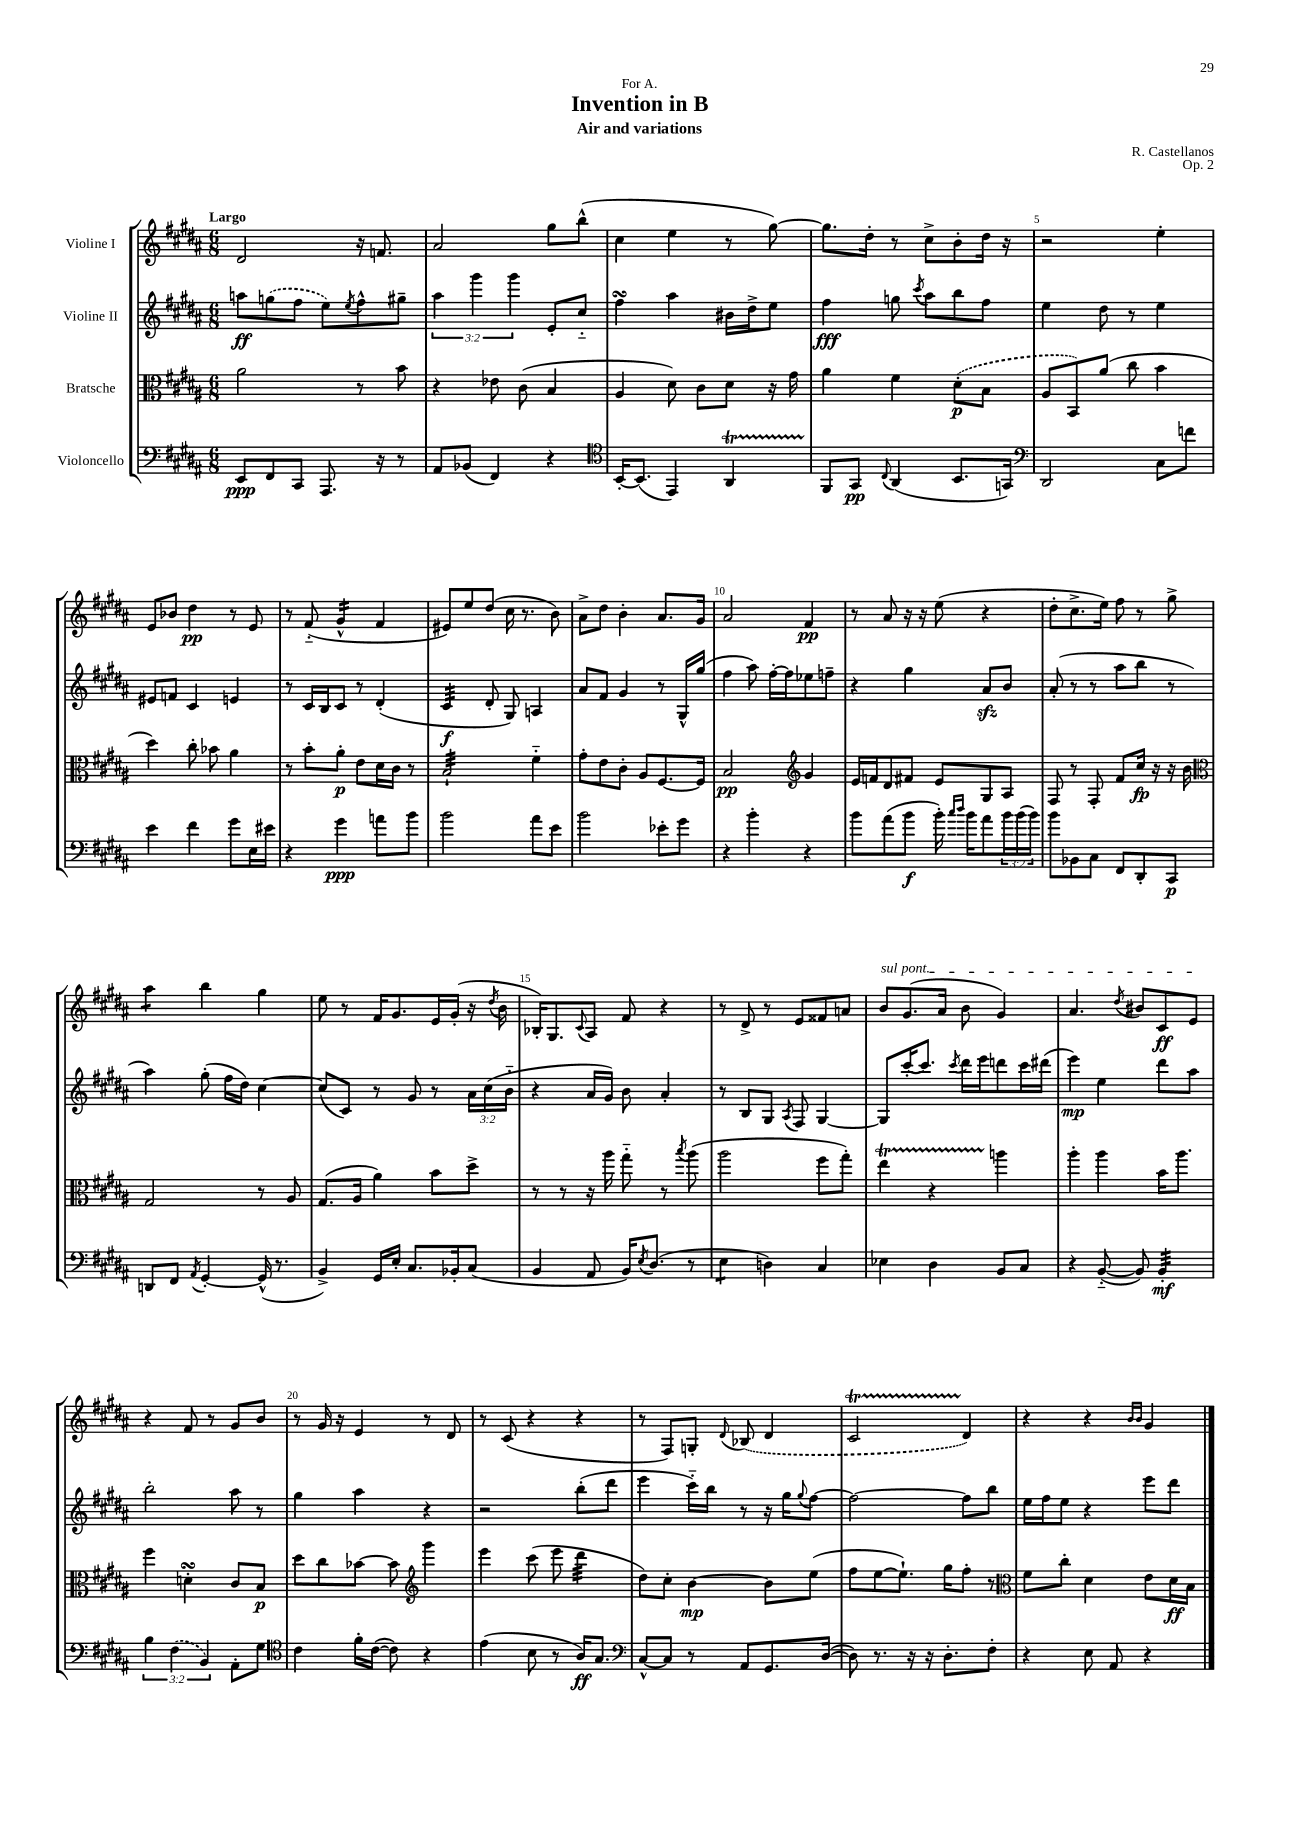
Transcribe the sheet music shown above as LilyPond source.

\header { title = "Invention in B" composer = "R. Castellanos" subtitle = "Air and variations" dedication = "For A." opus = "Op. 2" }
<<
\new StaffGroup <<
\new Staff = "s0" \with { instrumentName = "Violine I" } {
    \clef treble \key b \major \numericTimeSignature \time 6/8 \tempo "Largo"
    dis'2 r16 f'8. |
    ais'2 gis''8 b''8-^( |
    cis''4 e''4 r8 gis''8~) |
    gis''8. dis''16-. r8 cis''8-> b'8-. dis''16 r16 |
    r2 e''4-. |
    e'8 bes'8 dis''4\pp r8 e'8 |
    r8 fis'8-_( gis'4:16-^ fis'4 |
    eis'8) e''8 dis''8( cis''16 r8. b'8) |
    ais'8-> dis''8 b'4-. ais'8. gis'16 |
    ais'2 fis'4\pp |
    r8 ais'8 r16 r16 e''8( r4 |
    dis''8-. cis''8.-> e''16) fis''8 r8 gis''8-> |
    ais''4:8 b''4 gis''4 |
    e''8 r8 fis'16 gis'8. e'16 gis'16-.( r16 \acciaccatura { dis''8 } b'16 |
    bes16-.) gis8. \appoggiatura { cis'8 } ais8 fis'8 r4 |
    r8 dis'8-> r8 e'8 fisis'8 a'8 |
    \once \override TextSpanner.bound-details.left.text = \markup { \italic "sul pont." } b'8\startTextSpan gis'8.( ais'16 b'8 gis'4) |
    ais'4. \acciaccatura { dis''8 } bis'8 cis'8\ff e'8\stopTextSpan |
    r4 fis'8 r8 gis'8 b'8 |
    r8 gis'16 r16 e'4 r8 dis'8 |
    r8 cis'8( r4 r4 |
    r8 fis8) g8-. \appoggiatura { dis'8 } \once \slurDashed bes8( dis'4 |
    cis'2\startTrillSpan dis'4\stopTrillSpan) |
    r4 r4 \grace { b'16 b'16 } gis'4 \bar "|." |
}
\new Staff = "s1" \with { instrumentName = "Violine II" } {
    \clef treble \key b \major \numericTimeSignature \time 6/8 \override Staff.TupletNumber.text = #tuplet-number::calc-fraction-text
    a''8\ff \once \slurDashed g''8( fis''8 e''8) \acciaccatura { e''8 } fis''8-^ gis''8-- |
    \tuplet 3/2 { ais''4 gis'''4 gis'''4 } e'8-. cis''8-_ |
    fis''4\turn ais''4 bis'16 dis''16-> e''8 |
    fis''4\fff g''8 \acciaccatura { cis'''8 } ais''8 b''8 fis''8 |
    e''4 dis''8 r8 e''4 |
    eis'8 f'8 cis'4 e'4 |
    r8 cis'16 b16 cis'8 r8 dis'4-.( |
    cis'4:32\f dis'8-. gis8) a4 |
    ais'8 fis'8 gis'4 r8 gis16-^ gis''16( |
    fis''4 ais''8) fis''16~-. fis''16 ees''8 f''8-- |
    r4 gis''4 ais'8\sfz b'8 |
    ais'8-.( r8 r8 ais''8 b''8 r8 |
    ais''4) gis''8-.( fis''16 dis''16) cis''4~ |
    cis''8( cis'8) r8 gis'8 r8 \tuplet 3/2 { ais'16 cis''16( b'16-_ } |
    r4 ais'16 gis'16) b'8 ais'4-. |
    r8 b8 gis8 \acciaccatura { ais8 } fis8 gis4~ |
    gis8 cis'''16~-. cis'''8. \acciaccatura { cis'''8 } dis'''16 e'''16 d'''8 cis'''16 dis'''16( |
    e'''4\mp) e''4 dis'''8 ais''8 |
    b''2-. ais''8 r8 |
    gis''4 ais''4 r4 |
    r2 b''8-.( dis'''8 |
    e'''4 cis'''16-_) b''16 r8 r16 gis''16 \appoggiatura { gis''8 } fis''8~ |
    fis''2~ fis''8 b''8 |
    e''16 fis''16 e''8 r4 e'''8 dis'''8 \bar "|." |
}
\new Staff = "s2" \with { instrumentName = "Bratsche" } {
    \clef alto \key b \major \numericTimeSignature \time 6/8
    ais'2 r8 b'8 |
    r4 ees'8 cis'8( b4 |
    ais4 dis'8) cis'8 dis'8 r16 gis'16 |
    ais'4 fis'4 \once \slurDashed dis'8-.\p( b8 |
    ais8 b,8) ais'8( cis''8 b'4 |
    dis''4) cis''8-. bes'8 ais'4 |
    r8 b'8-. ais'8-.\p e'8 dis'16 cis'16 r8 |
    b2:32-! fis'4-_ |
    gis'8-. e'8 cis'8-. ais8 fis8.~ fis16 |
    b2\pp \clef treble gis'4 |
    e'16 f'16 dis'8 fis'8 e'8 gis8 ais8 |
    fis8 r8 fis8-. fis'8 cis''16\fp r16 r16 b'16 |
    \clef alto gis2 r8 ais8 |
    gis8.( ais16 ais'4) b'8 dis''8-> |
    r8 r8 r16 ais''16 gis''8-_ r8 \acciaccatura { b''8 } ais''8( |
    ais''2 fis''8 gis''8-.) |
    e''4\startTrillSpan r4 a''4\stopTrillSpan |
    ais''4-. ais''4 b'16 ais''8. |
    fis''4 d'4-.\turn cis'8 b8\p |
    dis''8 cis''8 bes'8~ bes'8 \clef treble gis'''4 |
    e'''4 cis'''8( e'''8 dis'''4:32 |
    dis''8) cis''8-. b'4~\mp b'8 e''8( |
    fis''8 e''8~ e''8.-!) gis''16 fis''8-. r8 |
    \clef alto fis'8 cis''8-. dis'4 e'8 dis'16\ff b16 \bar "|." |
}
\new Staff = "s3" \with { instrumentName = "Violoncello" } {
    \clef bass \key b \major \numericTimeSignature \time 6/8 \override Staff.TupletNumber.text = #tuplet-number::calc-fraction-text
    e,8\ppp fis,8 cis,8 ais,,8. r16 r8 |
    ais,8 bes,8( fis,4) r4 |
    \clef tenor b,16~-. b,8.( e,4) ais,4\startTrillSpan |
    fis,8\stopTrillSpan gis,8\pp \appoggiatura { cis8 } ais,4( b,8. g,16) |
    \clef bass dis,2 cis8 f'8 |
    e'4 fis'4 gis'8 e16 eis'16 |
    r4 gis'4\ppp a'8 b'8 |
    b'2 ais'8 e'8 |
    b'2 ees'8-. gis'8 |
    r4 b'4-. r4 |
    b'8 ais'8( b'8\f b'16-.) \grace { cis''16 dis''16 } b'16 ais'8 \tuplet 3/2 { b'16 b'16( b'16) } |
    b'8 bes,8 cis8 fis,8 dis,8-. cis,8\p |
    d,8 fis,8 \acciaccatura { ais,8 } gis,4~-. gis,16-^( r8. |
    b,4->) gis,16 e16-. cis8. bes,16-. cis8( |
    b,4 ais,8 b,16) \acciaccatura { e8 } dis8.( r8 |
    e4:8 d4) cis4 |
    ees4 dis4 b,8 cis8 |
    r4 b,8~-_( b,8) b,4:32-.\mf |
    \tuplet 3/2 { b4 \once \slurDashed fis4( b,4) } ais,8-. gis8 |
    \clef tenor cis'4 fis'16-. cis'16~( cis'8) r4 |
    e'4( b8 r8 ais16\ff) gis8. |
    \clef bass cis8~-^ cis8 r8 ais,8 gis,8. dis16~( |
    dis8) r8. r16 r16 dis8.-. fis8-. |
    r4 e8 ais,8 r4 \bar "|." |
}
>>
>>
\layout { \context { \Score \override BarNumber.break-visibility = ##(#f #t #t) barNumberVisibility = #(every-nth-bar-number-visible 5) } }
